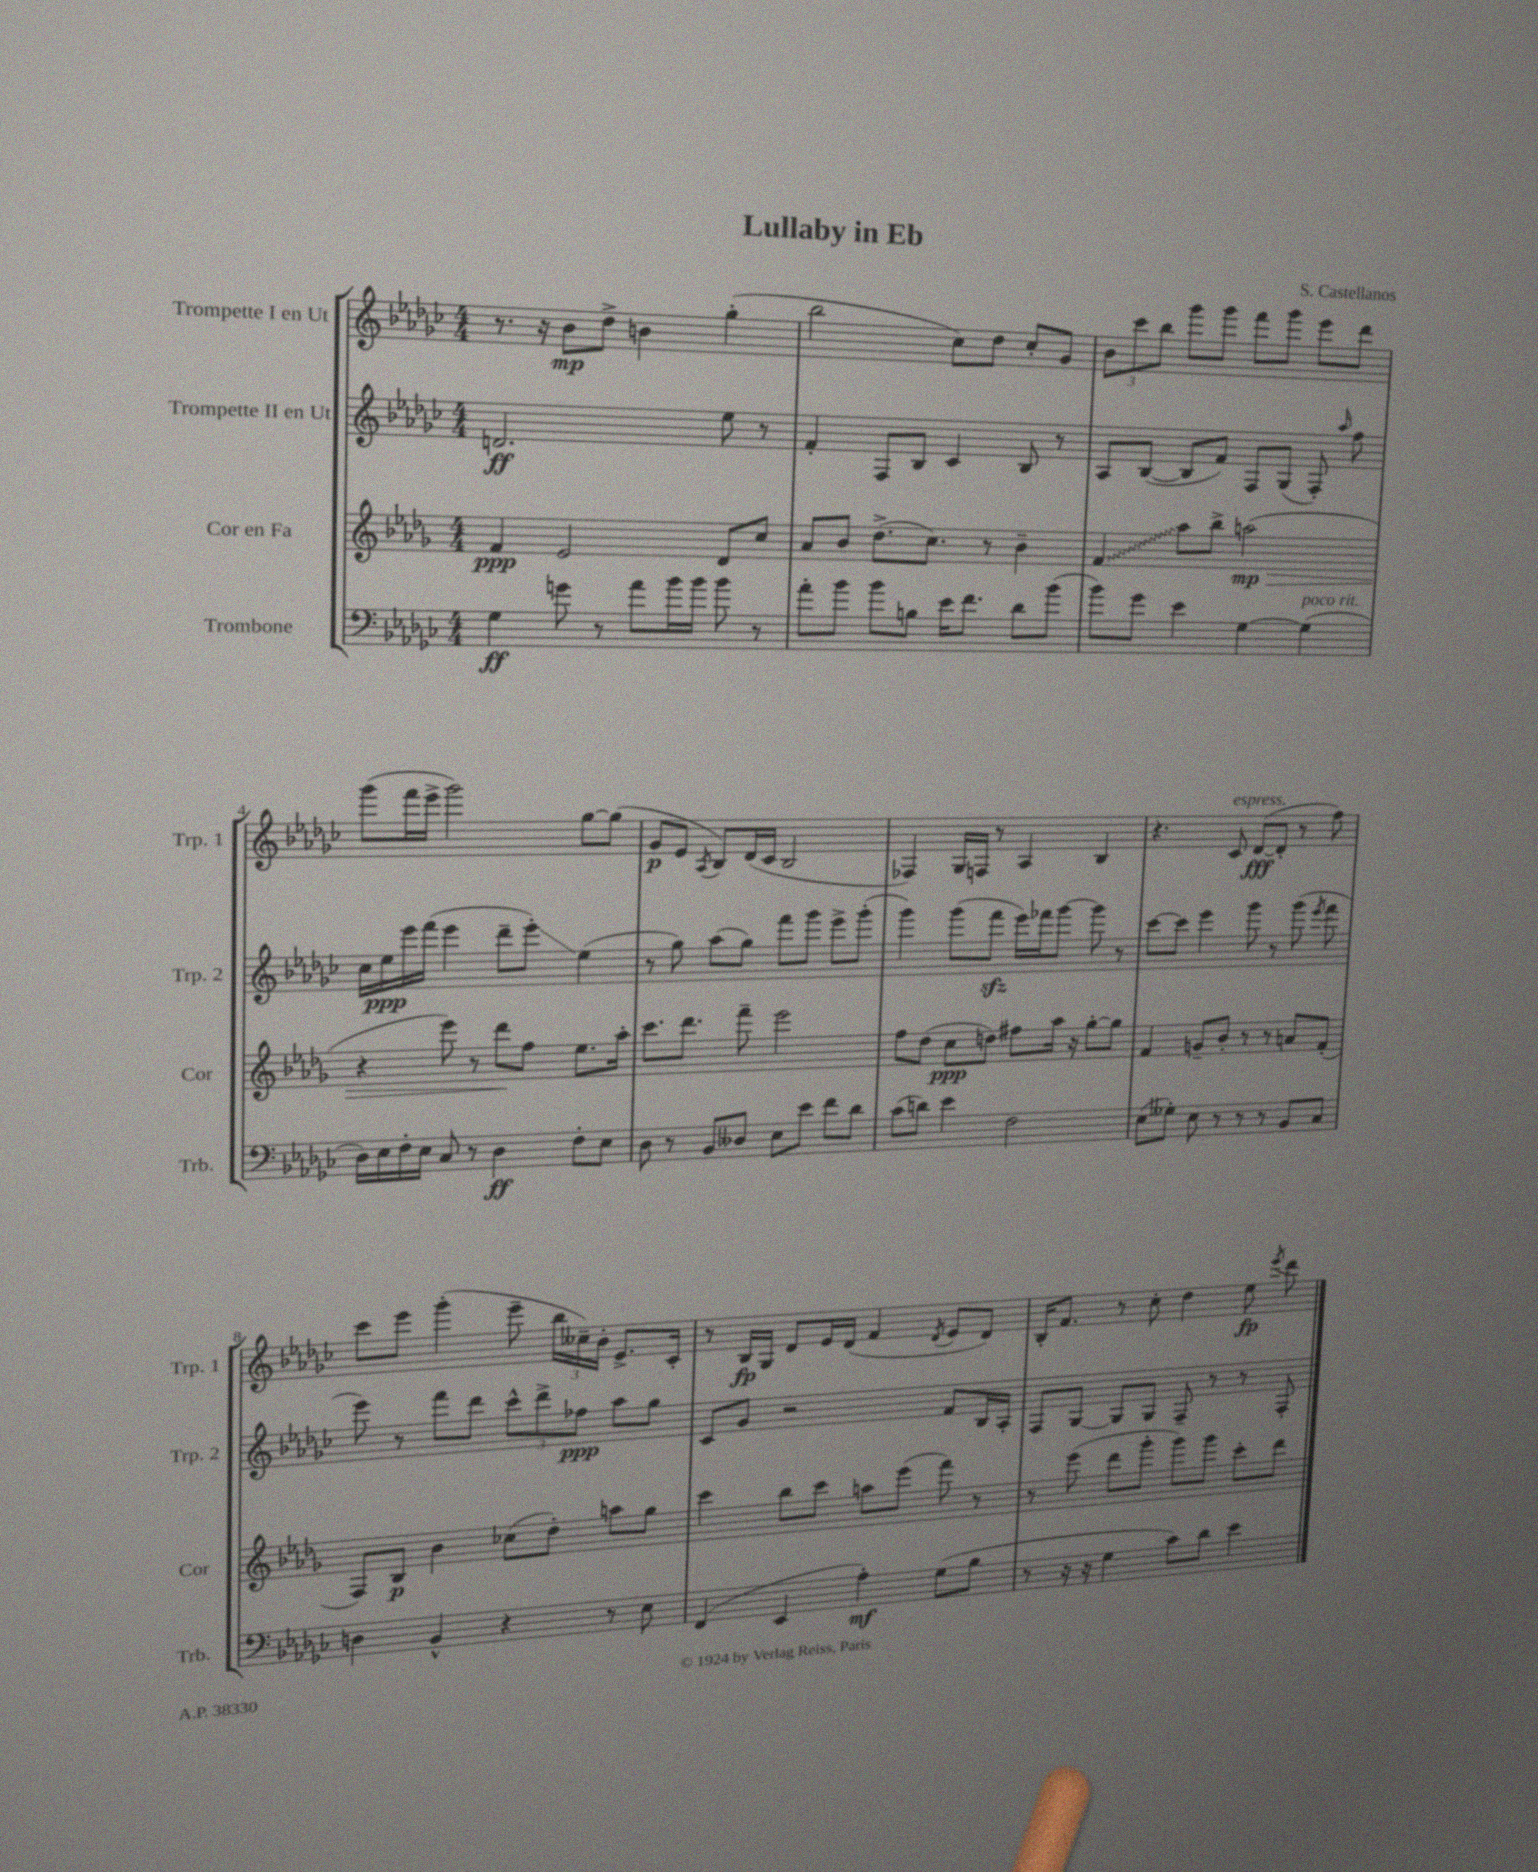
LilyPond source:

\header { title = "Lullaby in Eb" composer = "S. Castellanos" }
<<
\new StaffGroup <<
\new Staff = "s0" \with { instrumentName = "Trompette I en Ut" shortInstrumentName = "Trp. 1" } {
    \clef treble \key ges \major \numericTimeSignature \time 4/4
    \autoBeamOff r8. r16 bes'8[\mp des''8]-> b'4 ges''4-.( |
    bes''2 ces''8[) des''8] ces''8[-. ges'8] |
    \tuplet 3/2 { bes'8[ ces'''8 bes''8] } ges'''8[ ges'''8] f'''8[ ges'''8] ees'''8[ des'''8] |
    ges'''8[( f'''16 ees'''16]-> ges'''2) ges''8[~ ges''8]( |
    ges'8[\p ees'8] \acciaccatura { aes8 } bes8[) des'16( ces'16] bes2 |
    fes4) ges16[ f16] r8 aes4 bes4 |
    r4. ces'8^\markup { \italic "espress." } des'8[~\fff( des'8]-. r8 f''8) |
    ces'''8[ ees'''8] ges'''4-.( ees'''8-- \tuplet 3/2 { bes''16[ ceses''16--) bes'16]-. } ees'8.[-> ces'16]-. |
    r8 bes16[\fp ges16] des'8[ ees'16 des'16]( f'4 \acciaccatura { des'8 } ees'8[ des'8]) |
    bes16[-. f'8.] r8 ces''8-. des''4 ees''8\fp \acciaccatura { ees'''8 } des'''8 \bar "|." |
}
\new Staff = "s1" \with { instrumentName = "Trompette II en Ut" shortInstrumentName = "Trp. 2" } {
    \clef treble \key ges \major \numericTimeSignature \time 4/4
    \autoBeamOff d'2.\ff ees''8 r8 |
    f'4-. f8[ bes8] ces'4 bes8 r8 |
    aes8[ bes8]~( bes8[ f'8]) f8[ ges8]( f8-.) \grace { aes''16 } f''8 |
    ces''16[ ees''16\ppp ees'''16 f'''16]( ees'''4 des'''8[-- ees'''8]-.\glissando) ees''4( |
    r8 ges''8) aes''8[( ges''8]) f'''8[ ges'''8] ees'''8[-> ges'''8]-.( |
    ges'''4) ges'''8[( f'''8]\sfz ees'''16[) fes'''16 ges'''8]~ ges'''8 r8 |
    ces'''8[~ ces'''8] ees'''4 ges'''8 r8 ges'''8( \acciaccatura { ees'''8 } f'''8 |
    ees'''8) r8 f'''8[ des'''8] \tuplet 3/2 { ces'''8[-^ des'''8-> fes''8]\ppp } aes''8[ ges''8] |
    ces'8[ ges'8] r2 f'8[ bes16 aes16]-. |
    f8[ ges8]~ ges8[ ges8] f8-- r8 r8 f8-. \bar "|." |
}
\new Staff = "s2" \with { instrumentName = "Cor en Fa" shortInstrumentName = "Cor" } {
    \clef treble \key des \major \numericTimeSignature \time 4/4
    \autoBeamOff f'4\ppp ees'2 des'8[ c''8] |
    aes'8[ bes'8] des''8.[->( c''8.]) r8 bes'4-- |
    \once \override Glissando.style = #'zigzag f'4\glissando aes''8[ bes''8]-> a''2\mp\>( |
    r4 ees'''8) r8 des'''8[\! f''8] ees''8.[ aes''16]-. |
    c'''8.[ des'''8.] f'''8-- ees'''2 |
    f''8[ des''8]( c''8[\ppp d''8]) fis''8[ aes''16] r16 ges''8[~-. ges''8] |
    f'4 g'8[-- bes'8]-. r8 r8 a'8[ f'8]-.( |
    f8[) bes8]\p bes'4 ces''8[( des''8]-.) a''8[ ges''8] |
    c'''4 bes''8[ c'''8] a''8[ ees'''8]( f'''8) r8 |
    r8 ees'''8( des'''8[ ges'''8]-. ges'''8[) ges'''8] c'''8[-. des'''8] \bar "|." |
}
\new Staff = "s3" \with { instrumentName = "Trombone" shortInstrumentName = "Trb." } {
    \clef bass \key ges \major \numericTimeSignature \time 4/4
    \autoBeamOff ges4\ff g'8 r8 aes'8[ bes'16 bes'16] bes'8 r8 |
    aes'8[-. bes'8] bes'8[ b8] ees'16[ f'8.] des'8[ bes'8]( |
    bes'8[) ges'8] ees'4 ges4~ ges4^\markup { \italic "poco rit." }( |
    des16[) ees16 f16-. ees16] ces8 r8 des4\ff f8[-. ees8] |
    des8 r8 bes,8[ deses8] ees8[ ees'8] f'8[ des'8] |
    ces'8[( d'8]) ees'4 f2 |
    ees8[( geses8]-.) ees8 r8 r8 r8 bes,8[ ces8] |
    d4 bes,4-^ r4 r8 ees8 |
    f,4( ees,4 aes4-.\mf) ges8[( bes8] |
    r8 r16 r16 ges4 ces'8[) des'8] ees'4 \bar "|." |
}
>>
>>
